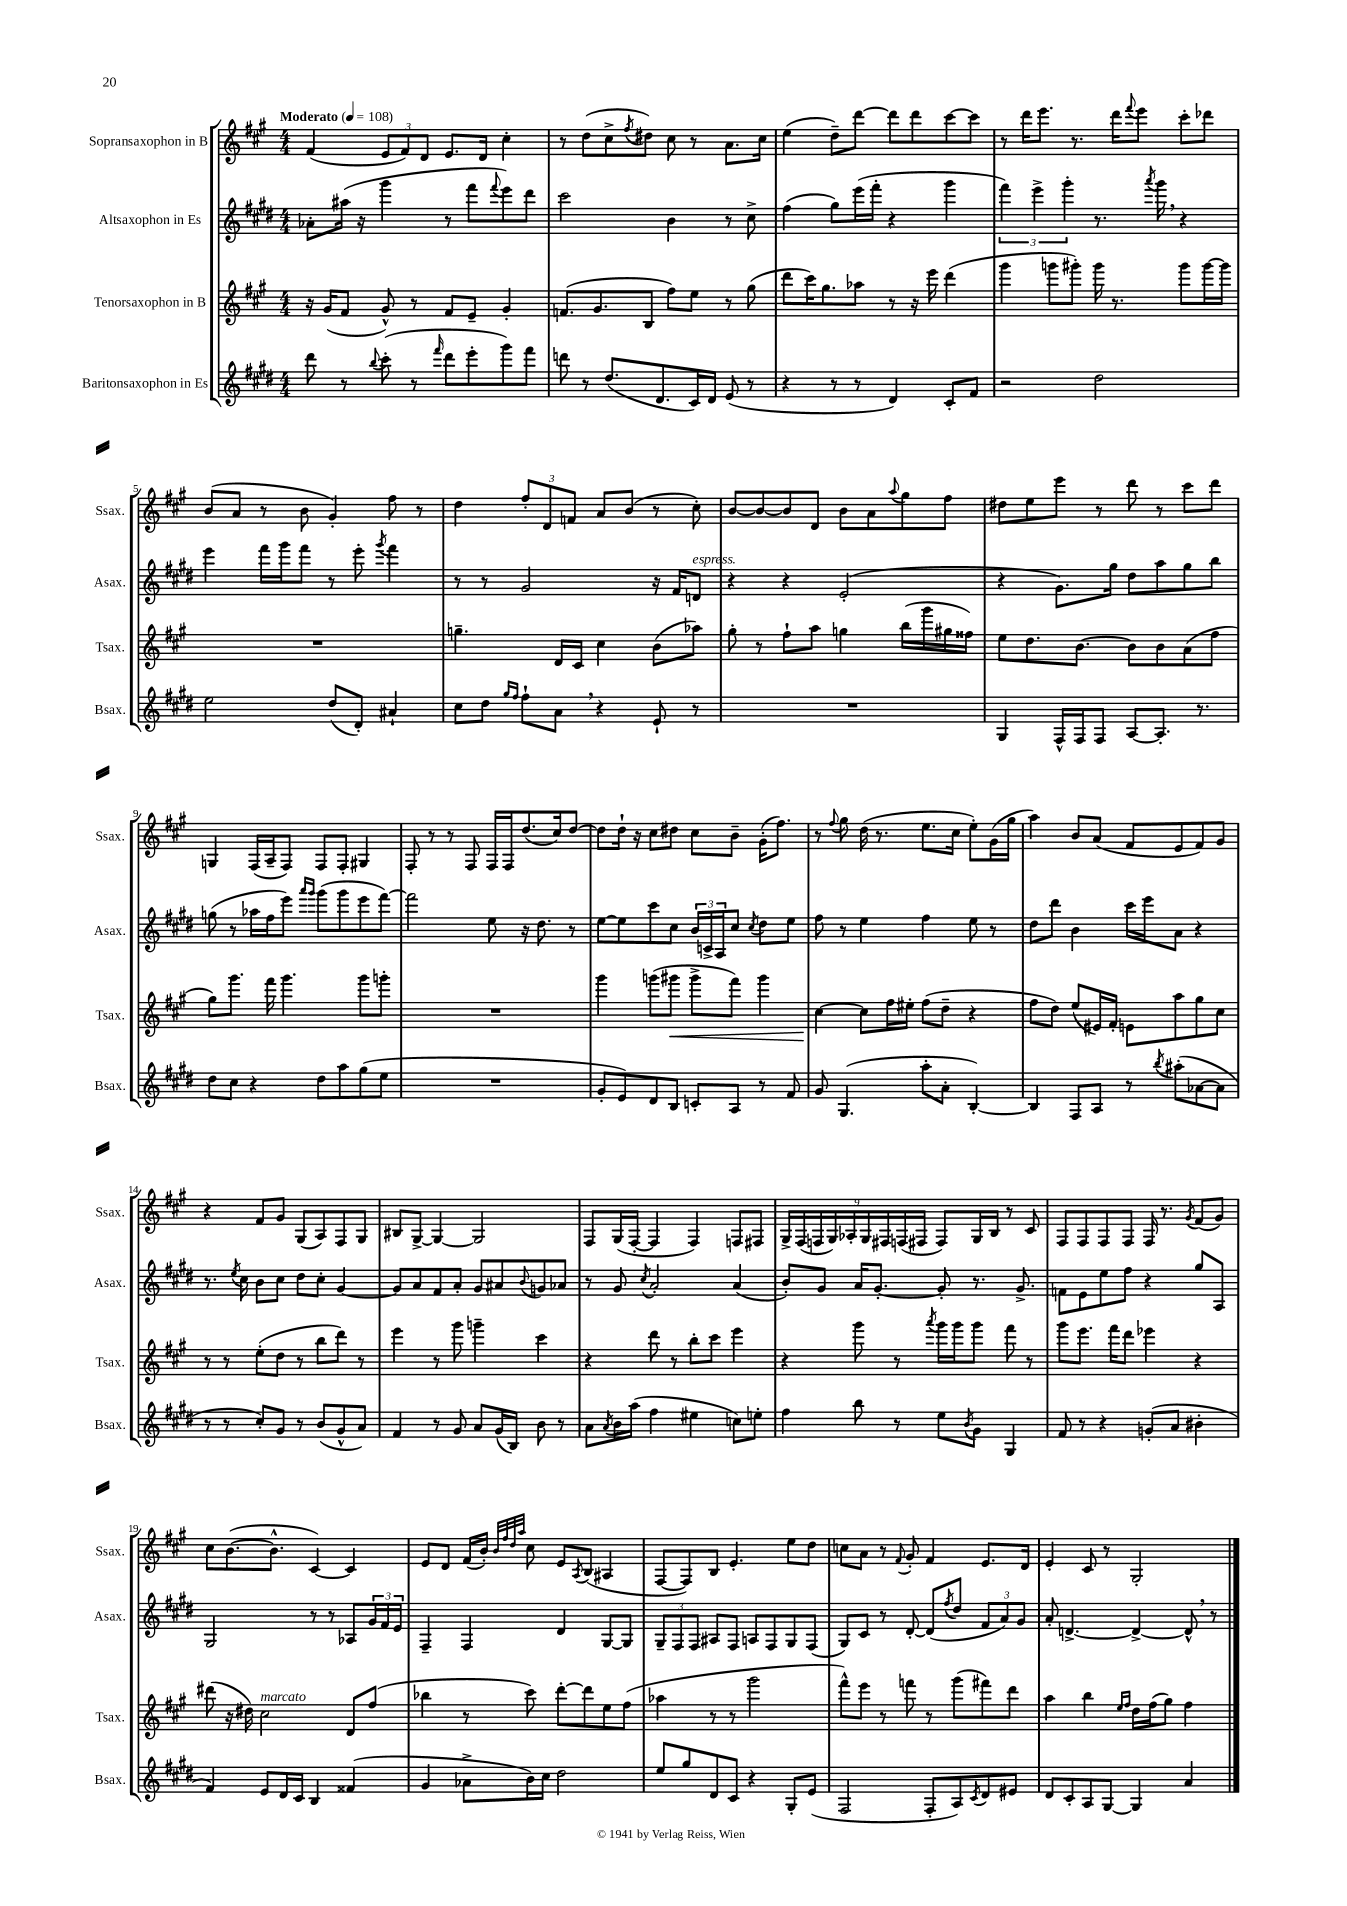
<<
\new StaffGroup <<
\new Staff = "s0" \with { instrumentName = "Sopransaxophon in B" shortInstrumentName = "Ssax." } {
    \clef treble \key a \major \numericTimeSignature \time 4/4 \tempo "Moderato" 4 = 108
    fis'4( \tuplet 3/2 { e'8 fis'8) d'8 } e'8. d'16 cis''4-. |
    r8 d''8( cis''8-> \acciaccatura { fis''8 } dis''8) cis''8 r8 a'8. cis''16 |
    e''4( d''8--) d'''8~ d'''8 d'''8 cis'''8~ cis'''8 |
    r8 d'''16 e'''8. r8. d'''16 \appoggiatura { fis'''8 } e'''8 cis'''8-. des'''8 |
    b'8( a'8 r8 b'8 gis'4-.) fis''8 r8 |
    d''4 \tuplet 3/2 { fis''8-. d'8 f'8 } a'8 b'8( r8 cis''8-.) |
    b'8~ b'8~ b'8 d'8 b'8 a'8 \appoggiatura { a''8 } gis''8 fis''8 |
    dis''8 e''8 e'''8 r8 d'''8 r8 cis'''8 d'''8 |
    g4 fis16( a16-- fis8) fis8 fis8-. gis4 |
    fis8-. r8 r8 fis8 fis16 fis16 d''8.( cis''16) d''8~ |
    d''8 d''16-! r16 cis''8 dis''8 cis''8 b'8-- gis'16-.( fis''8.) |
    r8 \appoggiatura { fis''8 } gis''8 d''16( r8. e''8. cis''16 e''8-.) gis'16( gis''16 |
    a''4) b'8 a'8( fis'8 e'8 fis'8) gis'8 |
    r4 fis'8 gis'8 gis8( a8) fis8 gis8 |
    bis8 gis8~-> gis4~ gis2 |
    fis8 gis16( fis16~-. fis4 fis4) f8 fis8 |
    \tuplet 9/8 { gis16-> fis16( f16 gis16) aes16-. gis16 fis16 f16( fis16 } fis8) gis16 b16 r8 cis'8 |
    fis8 fis8 fis8 fis8 fis16 r8. \acciaccatura { gis'8 } fis'8( gis'8) |
    cis''8 b'8.~( b'8.-^ cis'4~) cis'4 |
    e'8 d'8 fis'16( b'16-.) \grace { b'32 fis''32 d''32 a''32 } cis''8 e'8 \acciaccatura { a8 } b8( ais4 |
    fis8~ fis8) b8 e'4.-. e''8 d''8 |
    c''8 a'8 r8 \appoggiatura { fis'8 } gis'8-. fis'4 e'8. d'16 |
    e'4-. cis'8 r8 gis2-. \bar "|." |
}
\new Staff = "s1" \with { instrumentName = "Altsaxophon in Es" shortInstrumentName = "Asax." } {
    \clef treble \key e \major \numericTimeSignature \time 4/4
    aes'8-. ais''16( r16 gis'''4 r8 fis'''8 \appoggiatura { fis'''8 } e'''8) dis'''8 |
    cis'''2 b'4 r8 cis''8-> |
    fis''4( gis''8) e'''16( fis'''16-. r4 gis'''4 |
    \tuplet 3/2 { fis'''4) e'''4-> gis'''4-. } r8. \acciaccatura { a'''8 } gis'''16 \breathe r4 |
    e'''4 fis'''16 gis'''16 fis'''8 r8 e'''8-. \acciaccatura { gis'''8 } fis'''4 |
    r8 r8 gis'2 r16 fis'16 d'8^\markup { \italic "espress." } |
    r4 r4 e'2-.( |
    r4 gis'8.) gis''16 dis''8 a''8 gis''8 b''8 |
    g''8( r8 aes''16 fis''16 e'''8) \grace { a'''16 gis'''16 } gis'''8( gis'''8 e'''8 fis'''8~) |
    fis'''2 e''8 r16 dis''8. r8 |
    e''8~ e''8 cis'''8 cis''8 \tuplet 3/2 { b'16 c'16-> a16 } cis''8 \acciaccatura { cis''8 } dis''8 e''8 |
    fis''8 r8 e''4 fis''4 e''8 r8 |
    dis''8 dis'''8 b'4 cis'''16 e'''16 a'8 r4 |
    r8. \acciaccatura { e''8 } cis''16 b'8 cis''8 dis''8 cis''8-. gis'4~ |
    gis'8 a'8 fis'8 a'8-. gis'8 ais'8 \appoggiatura { b'8 } g'8 aes'8 |
    r8 gis'8 \acciaccatura { cis''8 } a'2-. a'4( |
    b'8-.) gis'8 a'16 gis'8.~-. gis'8-. r8. gis'8.-> |
    f'8 e'8 e''8 fis''8 r4 gis''8 a8 |
    gis2 r8 r8 aes8 \tuplet 3/2 { gis'16 fis'16 e'16 } |
    fis4-- fis4 dis'4 gis8~ gis8 |
    \tuplet 3/2 { gis8-- fis8 fis8 } ais8 fis8 a8 fis8 gis8 fis8( |
    gis8) cis'8 r8 dis'8~-. dis'8( \acciaccatura { fis''8 } dis''8 \tuplet 3/2 { fis'8 a'8) gis'8 } |
    a'8-. d'4.~-> d'4~-> d'8-^ \breathe r8 \bar "|." |
}
\new Staff = "s2" \with { instrumentName = "Tenorsaxophon in B" shortInstrumentName = "Tsax." } {
    \clef treble \key a \major \numericTimeSignature \time 4/4
    r16 gis'16( fis'8 gis'8-^) r8 fis'8 e'8-- gis'4-. |
    f'8.( gis'8. b8 fis''8) e''8 r8 gis''8( |
    d'''8 cis'''16) gis''8. aes''8 r8 r16 e'''16 d'''4( |
    gis'''4 g'''8 gis'''8-.) gis'''16 r8. gis'''8 gis'''16~ gis'''16 |
    R1 |
    g''4.-- d'16 cis'16 cis''4 b'8( aes''8) |
    gis''8-. r8 fis''8-! a''8 g''4 b''16( gis'''16 gis''16 fisis''16) |
    e''8 d''8. b'8.~ b'8 b'8 a'8( fis''8 |
    gis''8) gis'''8. fis'''16 gis'''4. gis'''8 g'''8-. |
    R1 |
    gis'''4 g'''8( gis'''8\< gis'''8-> fis'''8) gis'''4 |
    cis''4~\! cis''8 fis''16 eis''16-. fis''8( d''8-- r4 |
    fis''8 d''8) e''8( eis'16) fis'16-. e'8 a''8 gis''8 cis''8 |
    r8 r8 e''8-.( d''8 r8 b''8 d'''8) r8 |
    e'''4 r8 gis'''8 g'''4-- cis'''4 |
    r4 d'''8 r8 b''8-. cis'''8 e'''4 |
    r4 gis'''8 r8 \acciaccatura { a'''8 } gis'''16 gis'''16 gis'''8 fis'''8 r8 |
    gis'''8 e'''8. fis'''16 d'''8 ees'''4 r4 |
    dis'''8( r16 dis''16) cis''2^\markup { \italic "marcato" } d'8 fis''8( |
    bes''4 r8 cis'''8) d'''8~-. d'''8 e''8 fis''8( |
    aes''4 r8 r8 gis'''2 |
    fis'''8-^) e'''8 r8 f'''8 r8 gis'''8( fis'''8) d'''8 |
    a''4 b''4 \grace { e''16 fis''16 } d''16 fis''16( gis''8) fis''4 \bar "|." |
}
\new Staff = "s3" \with { instrumentName = "Baritonsaxophon in Es" shortInstrumentName = "Bsax." } {
    \clef treble \key e \major \numericTimeSignature \time 4/4
    dis'''8 r8 \appoggiatura { b''8 } cis'''8-.( r8 \grace { fis'''16 } dis'''8 e'''8-. gis'''8) fis'''8 |
    d'''8 r8 dis''8.( dis'8. cis'16) dis'16 e'8( r8 |
    r4 r8 r8 dis'4) cis'8-. fis'8 |
    r2 dis''2 |
    e''2 dis''8( dis'8-.) ais'4-! |
    cis''8 dis''8 \grace { gis''16 fis''16 } fis''8-! a'8 \breathe r4 e'8-! r8 |
    R1 |
    gis4 fis16-^ fis16 fis8 a8~ a8.-. r8. |
    dis''8 cis''8 r4 dis''8 a''8 gis''8( e''8 |
    R1 |
    gis'8-. e'8) dis'8 b8 c'8-. a8 r8 fis'8 |
    gis'8 gis4.( a''8-. a'8-. b4~-.) |
    b4 fis8 a8 r8 \acciaccatura { b''8 } ais''8-.( aes'8~ aes'8 |
    r8 r8 cis''8-.) gis'8 r8 b'8( gis'8-^ a'8) |
    fis'4 r8 gis'8 a'8 gis'16( b16) b'8 r8 |
    a'8 \acciaccatura { a'8 } b'16 a''16( fis''4 eis''4 c''8) e''8-. |
    fis''4 b''8 r8 e''8 \acciaccatura { b'8 } gis'8 gis4 |
    fis'8 r8 r4 g'8-.( a'8 bis'4-. |
    fis'4) e'8 dis'16 cis'16 b4 fisis'4( |
    gis'4 aes'8-> b'16) cis''16 dis''2 |
    e''8 gis''8 dis'8 cis'8 r4 gis8-. e'8( |
    fis2 fis8-. a8) \acciaccatura { cis'8 } dis'8 eis'8 |
    dis'8 cis'8-. a8 gis8~ gis4 a'4 \bar "|." |
}
>>
>>
